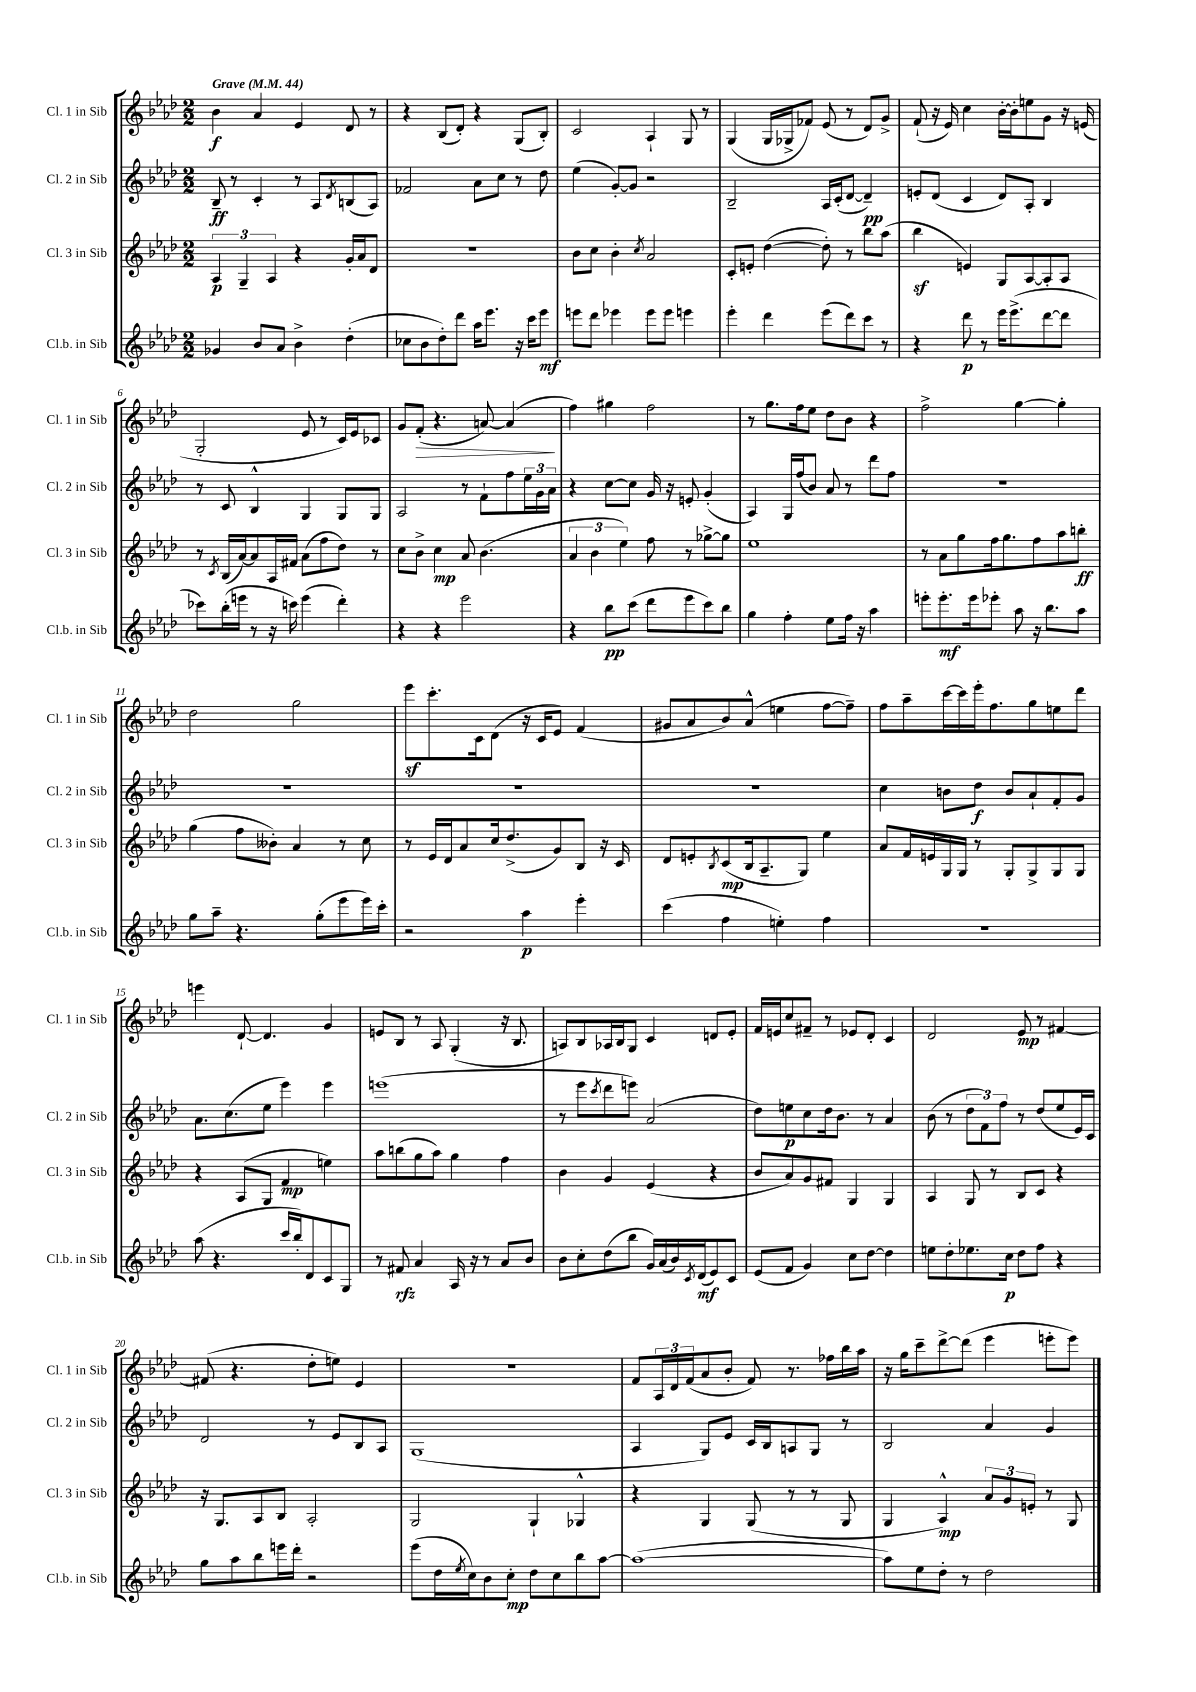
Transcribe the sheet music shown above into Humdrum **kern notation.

**kern	**dynam	**kern	**dynam	**kern	**dynam	**kern	**dynam
*part4	*part4	*part3	*part3	*part2	*part2	*part1	*part1
*staff4	*staff4	*staff3	*staff3	*staff2	*staff2	*staff1	*staff1
*I"Cl.b. in Sib	*	*I"Cl. 3 in Sib	*	*I"Cl. 2 in Sib	*	*I"Cl. 1 in Sib	*
*I'Cl.b. in Sib	*	*I'Cl. 3 in Sib	*	*I'Cl. 2 in Sib	*	*I'Cl. 1 in Sib	*
*clefG2	*	*clefG2	*	*clefG2	*	*clefG2	*
*k[b-e-a-d-]	*	*k[b-e-a-d-]	*	*k[b-e-a-d-]	*	*k[b-e-a-d-]	*
*M2/2	*	*M2/2	*	*M2/2	*	*M2/2	*
*MM44	*	*MM44	*	*MM44	*	*MM44	*
=1	=1	=1	=1	=1	=1	=1	=1
!	!	!	!	!	!	!LO:TX:a:B:t=Grave	!
4g-X/	.	6A-/	p	8B-~/	ff	4b-\	f
.	.	.	.	8r	.	.	.
.	.	6G~/	.	.	.	.	.
8b-/L	.	.	.	4c'/	.	4a-/	.
.	.	6A-/	.	.	.	.	.
8a-/J	.	.	.	.	.	.	.
4b-^\	.	4r	.	8r	.	4e-/	.
.	.	.	.	8A-/L	.	.	.
.	.	.	.	8qd-/	.	.	.
(4dd-'\	.	16g'/LL	.	(8Bn/	.	8d-/	.
.	.	16a-/J	.	.	.	.	.
.	.	8d-/J	.	8A-/J)	.	8r	.
=2	=2	=2	=2	=2	=2	=2	=2
8cc-X\L	.	1r	.	2f-X/	.	4r	.
8b-\	.	.	.	.	.	.	.
8dd-'\)	.	.	.	.	.	(8B-/L	.
8ddd-\J	.	.	.	.	.	8d-'/J)	.
16aa-\KL	.	.	.	8a-\L	.	4r	.
8.eee-\J	.	.	.	.	.	.	.
.	.	.	.	8cc\J	.	.	.
16r	.	.	.	8r	.	(8G/L	.
16ccc\KL	.	.	.	.	.	.	.
8eee-\J	mf	.	.	8dd-\	.	8B-'/J)	.
=3	=3	=3	=3	=3	=3	=3	=3
8eeen\L	.	8b-\L	.	(4ee-\	.	2c/	.
8ddd-\J	.	8cc\J	.	.	.	.	.
4eee-X\	.	4b-'\	.	[8g'/L)	.	.	.
.	.	.	.	8g/J]	.	.	.
.	.	8qcc/	.	.	.	.	.
8eee-\L	.	2a-/	.	2r	.	4A-`/	.
8eee-\J	.	.	.	.	.	.	.
4eeen\	.	.	.	.	.	8G/	.
.	.	.	.	.	.	8r	.
=4	=4	=4	=4	=4	=4	=4	=4
4eee-'\	.	8c'/L	.	2B-~/	.	(4G/	.
.	.	8en'/J	.	.	.	.	.
4ddd-\	.	([4dd-\	.	.	.	16G/LL	.
.	.	.	.	.	.	16G-X^/J	.
.	.	.	.	.	.	8f-X/J)	.
(8eee-\L	.	8dd-'\])	.	16A-/LL	.	(8e-/	.
.	.	.	.	(16c'/J	.	.	.
8ddd-\)	.	8r	.	[8d-/J	.	8r	.
8ccc\J	.	8bb-\L	.	4d-~/])	pp	8d-/L)	.
8r	.	(8aa-\J	.	.	.	8g^/J	.
=5	=5	=5	=5	=5	=5	=5	=5
4r	.	4bb-z\	.	8en'/L	.	(8f`/	.
.	.	.	.	(8d-/J	.	16r	.
.	.	.	.	.	.	16e-/)	.
8ddd-\	p	4en/)	.	4c/	.	4cc\	.
8r	.	.	.	.	.	.	.
16eee-\KL	.	8G/L	.	8d-/L)	.	[16b-'\LL	.
(8.eee-^\	.	.	.	.	.	16b-'\J]	.
.	.	[8A-/	.	8A-'/J	.	8een\	.
[8ddd-\	.	8A-'/]	.	4B-/	.	8g\J	.
8ddd-\J]	.	8A-/J	.	.	.	16r	.
.	.	.	.	.	.	(16en/	.
!!LO:LB:g=z
=6	=6	=6	=6	=6	=6	=6	=6
8ccc-X\L)	.	8r	.	8r	.	2G'/	.
.	.	8qc/	.	.	.	.	.
(16bb-'\L	.	(16B-/LL	.	8c/	.	.	.
16eeen\JJ	.	[16a-/J)	.	.	.	.	.
8r	.	8a-/]	.	4B-^^/	.	.	.
16r	.	16A-/L	.	.	.	.	.
16cccn\)	.	16f#X/JJ	.	.	.	.	.
(4eee\	.	(8a-\L	.	4G/	.	8e-/	.
.	.	8ff\	.	.	.	8r	.
4ddd-'\)	.	8dd-\J)	.	8G/L	.	16c/LL)	.
.	.	.	.	.	.	16e-/J	.
.	.	8r	.	8G/J	.	8c-X/J	.
=7	=7	=7	=7	=7	=7	=7	=7
4r	.	8cc\L	.	2A-/	.	8g/L	.
!	!	!	!	!	!	!	!LO:HP:b
.	.	8b-^\J	.	.	.	(8f'/J	>
4r	.	4cc\	mp	.	.	4.r	.
2eee-\	.	8a-/	.	8r	.	.	.
.	.	(4.b-\	.	8f`\L	.	[8an/)	.
.	.	.	.	8ff\	.	(4a/]	.
.	.	.	.	24ee-\L	.	.	.
.	.	.	.	24g\	.	.	.
.	.	.	.	24a-\JJ	.	.	.
.	.	.	.	.	.	.	]
=8	=8	=8	=8	=8	=8	=8	=8
4r	.	6a-/	.	4r	.	4ff\)	.
.	.	6b-\	.	.	.	.	.
8bb-\L	pp	.	.	[8cc\L	.	4gg#X\	.
.	.	6ee-\)	.	.	.	.	.
(8ccc\J	.	.	.	8cc\J]	.	.	.
8ddd-\L	.	8ff\	.	16g/	.	2ff\	.
.	.	.	.	16r	.	.	.
8eee-\	.	8r	.	8en'/	.	.	.
8ccc\)	.	[8gg-X^\L	.	(4g'/	.	.	.
8bb-\J	.	8gg-\J]	.	.	.	.	.
=9	=9	=9	=9	=9	=9	=9	=9
4gg\	.	1ee-	.	4A-/)	.	8r	.
.	.	.	.	.	.	8.gg\L	.
4ff'\	.	.	.	16G/LL	.	.	.
.	.	.	.	(16ff/J	.	16ff\k	.
.	.	.	.	8b-/J)	.	8ee-\J	.
8ee-\L	.	.	.	8a-/	.	8dd-\L	.
16ff\Jk	.	.	.	8r	.	8b-\J	.
16r	.	.	.	.	.	.	.
4aa-\	.	.	.	8ddd-\L	.	4r	.
.	.	.	.	8ff\J	.	.	.
=10	=10	=10	=10	=10	=10	=10	=10
8eeen'\L	.	8r	.	1r	.	2ff^\	.
8.eee'\	mf	8a-\L	.	.	.	.	.
.	.	8gg\	.	.	.	.	.
16eee\k	.	.	.	.	.	.	.
8eee-X'\J	.	16ff\k	.	.	.	.	.
.	.	8.gg\	.	.	.	.	.
8aa-\	.	.	.	.	.	[4gg\	.
16r	.	8ff\	.	.	.	.	.
8.bb-\L	.	.	.	.	.	.	.
.	.	8aa-\	.	.	.	4gg'\]	.
8aa-\J	.	8bbn'\J	ff	.	.	.	.
!!LO:LB:g=z
=11	=11	=11	=11	=11	=11	=11	=11
8gg\L	.	(4gg\	.	1r	.	2dd-\	.
8aa-~\J	.	.	.	.	.	.	.
4.r	.	8ff\L	.	.	.	.	.
.	.	8b--X'\J)	.	.	.	.	.
.	.	4a-/	.	.	.	2gg\	.
(8gg'\L	.	.	.	.	.	.	.
8eee-\	.	8r	.	.	.	.	.
16eee-\L)	.	8cc\	.	.	.	.	.
16ccc'\JJ	.	.	.	.	.	.	.
=12	=12	=12	=12	=12	=12	=12	=12
2r	.	8r	.	1r	.	8eee-z\L	.
.	.	16e-/LL	.	.	.	8.ccc'\	.
.	.	16d-/J	.	.	.	.	.
.	.	8a-/	.	.	.	.	.
.	.	.	.	.	.	16c\k	.
.	.	16cc/k	.	.	.	(8d-\J	.
.	.	(8.dd-^/	.	.	.	.	.
4aa-\	p	.	.	.	.	16r	.
.	.	.	.	.	.	16c/KL	.
.	.	8g/)	.	.	.	8e-/J)	.
4eee-'\	.	8B-/J	.	.	.	(4f/	.
.	.	16r	.	.	.	.	.
.	.	16c/	.	.	.	.	.
=13	=13	=13	=13	=13	=13	=13	=13
(4ccc\	.	8d-/L	.	1r	.	8g#X/L	.
.	.	8en'/	.	.	.	8a-/	.
.	.	8qB-/	.	.	.	.	.
4ff\	.	(8c/	mp	.	.	8b-/)	.
.	.	16B-/k	.	.	.	(8a-^^/J	.
.	.	8.A-~/	.	.	.	.	.
4een'\)	.	.	.	.	.	4een\	.
.	.	8G/J)	.	.	.	.	.
4ff\	.	4ee-\	.	.	.	[8ff\L	.
.	.	.	.	.	.	8ff~\J])	.
=14	=14	=14	=14	=14	=14	=14	=14
1r	.	8a-/L	.	4cc\	.	8ff\L	.
.	.	16f/L	.	.	.	8aa-~\	.
.	.	16en/	.	.	.	.	.
.	.	16G/	.	8bn\L	.	[16ccc\L	.
.	.	16G/JJ	.	.	.	16ccc\]	.
.	.	8r	.	8dd-\J	f	16eee-'\J	.
.	.	.	.	.	.	8.ff\	.
.	.	8G'/L	.	8b/L	.	.	.
.	.	8G^/	.	8a-`/	.	8gg\	.
.	.	8G/	.	8f'/	.	8een\	.
.	.	8G/J	.	8g/J	.	8ddd-\J	.
!!LO:LB:g=z
=15	=15	=15	=15	=15	=15	=15	=15
(8aa-\	.	4r	.	8.a-\L	.	4eeen\	.
4.r	.	.	.	.	.	.	.
.	.	.	.	(8.cc\	.	.	.
.	.	(8A-/L	.	.	.	[8d-`/	.
.	.	8G/J	.	8ee-\J	.	4.d-/]	.
16ccc/LL	.	4f/	mp	4eee-\)	.	.	.
16bb-'/J)	.	.	.	.	.	.	.
8d-/	.	.	.	.	.	.	.
8c/	.	4een\)	.	4eee-\	.	4g/	.
8G/J	.	.	.	.	.	.	.
=16	=16	=16	=16	=16	=16	=16	=16
8r	.	8aa-\L	.	(1eeen	.	8en/L	.
8f#X/	rfz	(8bbn\	.	.	.	8B-/J	.
4a-/	.	8gg\	.	.	.	8r	.
.	.	8aa-\J)	.	.	.	8A-/	.
16A-/	.	4gg\	.	.	.	(4G'/	.
16r	.	.	.	.	.	.	.
8r	.	.	.	.	.	.	.
8a-/L	.	4ff\	.	.	.	16r	.
.	.	.	.	.	.	8.B-/	.
8b-/J	.	.	.	.	.	.	.
=17	=17	=17	=17	=17	=17	=17	=17
8b-\L	.	4b-\	.	8r	.	8An/L)	.
8cc'\	.	.	.	8eee-\L	.	8B-/	.
.	.	.	.	8qccc/	.	.	.
(8dd-\	.	4g/	.	8ddd-\	.	16A-X/L	.
.	.	.	.	.	.	16B-/J	.
8bb-\J	.	.	.	8eeen\J)	.	8G/J	.
16g/LL)	.	(4e-/	.	(2a-/	.	4c/	.
(16a-/	.	.	.	.	.	.	.
16b-/)	.	.	.	.	.	.	.
8qc/	.	.	.	.	.	.	.
(16d-/J	mf	.	.	.	.	.	.
8e-/)	.	4r	.	.	.	8dn/L	.
8c/J	.	.	.	.	.	8e-'/J	.
=18	=18	=18	=18	=18	=18	=18	=18
(8e-/L	.	8b-/L	.	8dd-\L)	.	16f/LL	.
.	.	.	.	.	.	16en/J	.
8f/J	.	8a-/)	.	8een\	p	8cc/	.
4g/)	.	8g/	.	8cc\	.	8f#X~/J	.
.	.	8f#X/J	.	16dd-\k	.	8r	.
.	.	.	.	8.b-\J	.	.	.
8cc\L	.	4G/	.	.	.	8e-X/L	.
[8dd-\J	.	.	.	8r	.	8d-'/J	.
4dd-\]	.	4G/	.	4a-/	.	4c/	.
=19	=19	=19	=19	=19	=19	=19	=19
8een\L	.	4A-/	.	(8b-\	.	2d-/	.
8dd-'\	.	.	.	8r	.	.	.
8.ee-X\	.	8G/	.	12dd-\L	.	.	.
.	.	.	.	12f\)	.	.	.
.	.	8r	.	.	.	.	.
.	.	.	.	12ff\J	.	.	.
16cc\Jk	p	.	.	.	.	.	.
8dd-\L	.	8B-/L	.	8r	.	8e-/	mp
8ff\J	.	8c/J	.	(8dd-/L	.	8r	.
4r	.	4r	.	8ee-/	.	[4f#X/	.
.	.	.	.	16e-/L)	.	.	.
.	.	.	.	16c/JJ	.	.	.
!!LO:LB:g=z
=20	=20	=20	=20	=20	=20	=20	=20
8gg\L	.	16r	.	2d-/	.	(8f#X/]	.
.	.	8.G/L	.	.	.	.	.
8aa-\	.	.	.	.	.	4.r	.
8bb-\	.	8A-/	.	.	.	.	.
16eeen\L	.	8B-/J	.	.	.	.	.
16ddd-'\JJ	.	.	.	.	.	.	.
2r	.	2A-'/	.	8r	.	8dd-'\L	.
.	.	.	.	8e-/L	.	8een\J)	.
.	.	.	.	8B-/	.	4e-/	.
.	.	.	.	8A-/J	.	.	.
=21	=21	=21	=21	=21	=21	=21	=21
(8eee-\L	.	2G/	.	(1G	.	1r	.
16dd-\L	.	.	.	.	.	.	.
8qee-/	.	.	.	.	.	.	.
16cc\J)	.	.	.	.	.	.	.
8b-\	.	.	.	.	.	.	.
8cc'\J	mp	.	.	.	.	.	.
8dd-\L	.	4G`/	.	.	.	.	.
8cc\	.	.	.	.	.	.	.
8bb-\	.	4G-X^^/	.	.	.	.	.
[8aa-\J	.	.	.	.	.	.	.
=22	=22	=22	=22	=22	=22	=22	=22
(1aa-_	.	4r	.	4A-/	.	8f/L	.
.	.	.	.	.	.	24A-/L	.
.	.	.	.	.	.	24d-/	.
.	.	.	.	.	.	(24f/J	.
.	.	4G/	.	8G/L)	.	8a-/	.
.	.	.	.	8e-/J	.	8b-'/J	.
.	.	(8G/	.	16c/LL	.	8f/)	.
.	.	.	.	16B-/J	.	.	.
.	.	8r	.	8An/	.	8.r	.
.	.	8r	.	8G/J	.	.	.
.	.	.	.	.	.	16ff-X\LL	.
.	.	8G/	.	8r	.	16bb-\	.
.	.	.	.	.	.	16aa-\JJ	.
=23	=23	=23	=23	=23	=23	=23	=23
8aa-\L])	.	4G/	.	2B-/	.	16r	.
.	.	.	.	.	.	16gg\KL	.
8ee-\	.	.	.	.	.	8ccc~\	.
8dd-'\J	.	4A-^^/)	mp	.	.	[8ddd-^\	.
8r	.	.	.	.	.	(8ddd-\J]	.
2dd-\	.	12a-/L	.	4a-/	.	4eee-\	.
.	.	12g/	.	.	.	.	.
.	.	12en'/J	.	.	.	.	.
.	.	8r	.	4g/	.	8eeen'\L	.
.	.	8G/	.	.	.	8eee\J)	.
==	==	==	==	==	==	==	==
*-	*-	*-	*-	*-	*-	*-	*-
